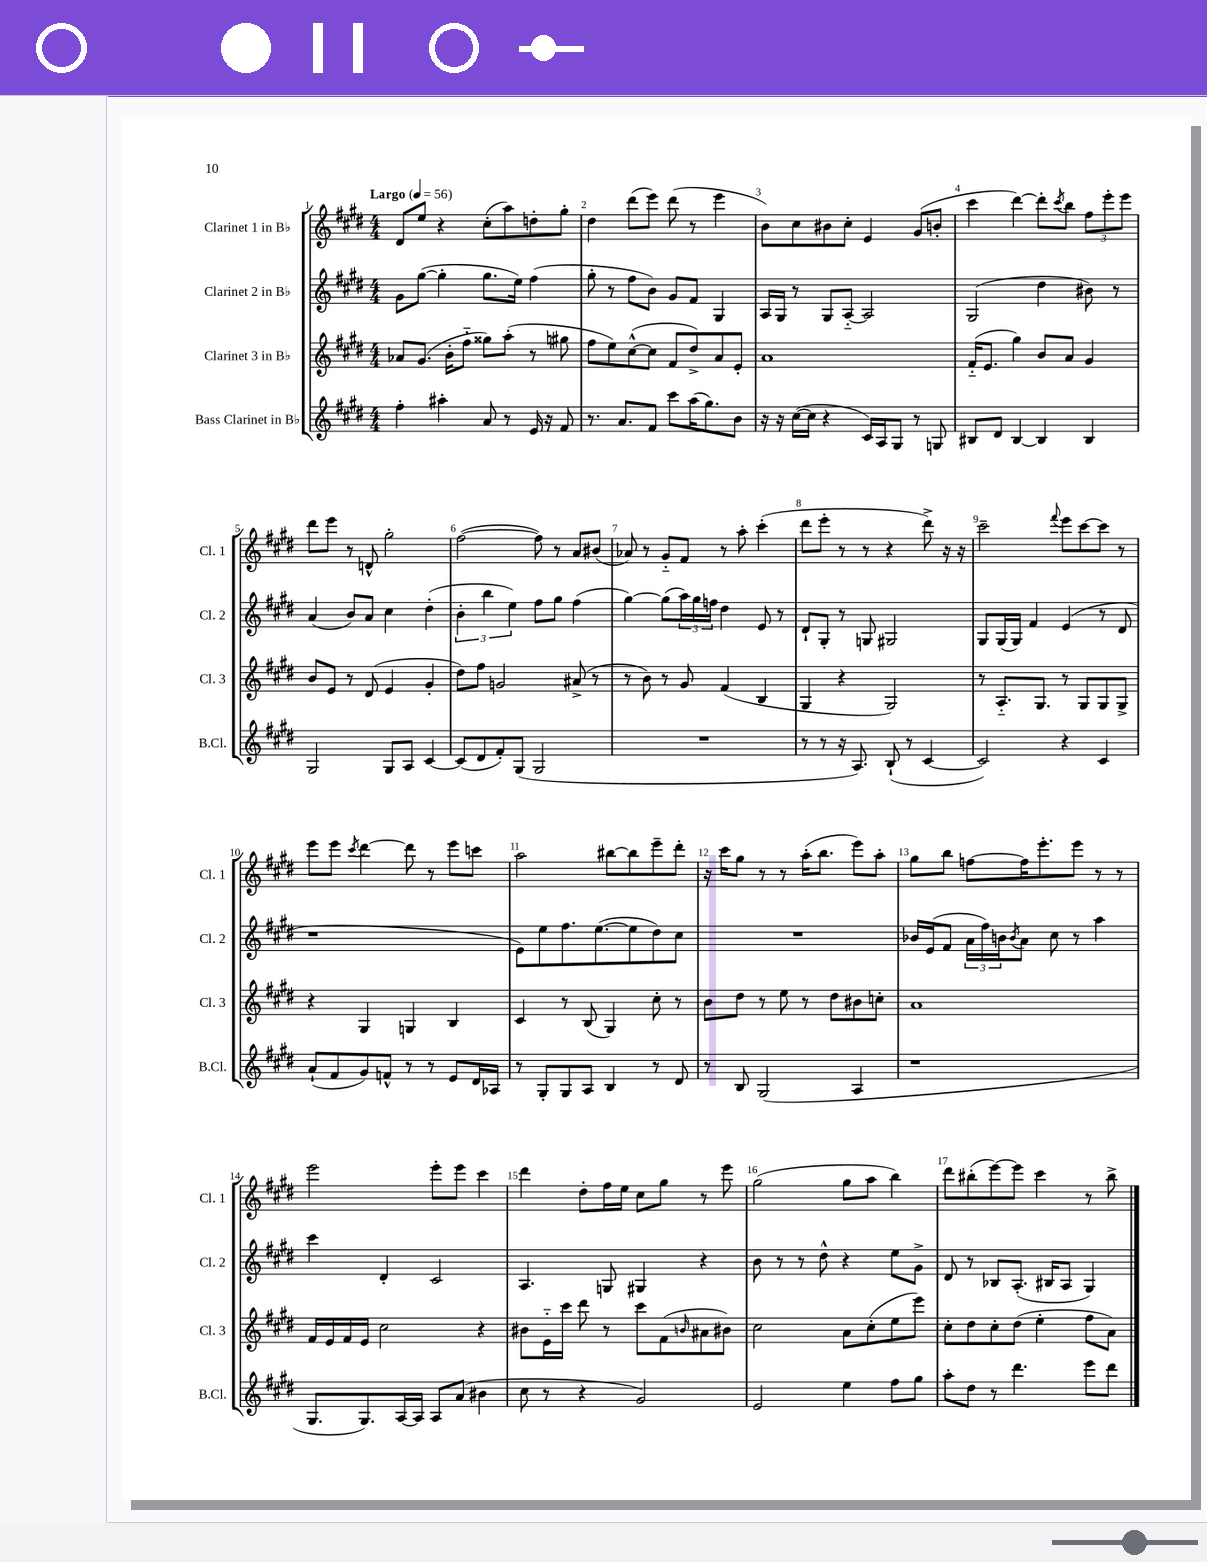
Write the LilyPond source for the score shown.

<<
\new StaffGroup <<
\new Staff = "s0" \with { instrumentName = "Clarinet 1 in Bb" shortInstrumentName = "Cl. 1" } {
    \clef treble \key e \major \numericTimeSignature \time 4/4 \tempo "Largo" 4 = 56
    dis'8 e''8 r4 cis''8-.( a''8) d''8-. gis''8-. |
    dis''4 dis'''8( e'''8) dis'''8( r8 e'''4 |
    b'8) cis''8 bis'8 cis''8-. e'4 gis'8( b'8-. |
    cis'''4 dis'''4~) dis'''8-. \acciaccatura { cis'''8 } b''8 \tuplet 3/2 { fis''8 e'''8-. e'''8 } |
    dis'''8 e'''8 r8 d'8-^ gis''2-. |
    fis''2~( fis''8) r8 a'8 bis'8( |
    aes'8) r8 gis'8-_ fis'8 r8 a''8-. cis'''4-.( |
    dis'''8 e'''8-. r8 r8 r4 dis'''8->) r16 r16 |
    cis'''2-- \appoggiatura { fis'''8 } e'''8 cis'''8~ cis'''8 r8 |
    e'''8 e'''8 \acciaccatura { cis'''8 } dis'''4~ dis'''8 r8 e'''8 c'''8 |
    a''2 bis''8~ bis''8 e'''8-- dis'''8-. |
    r16 cis'''16 gis''8 r8 r8 a''16-.( b''8. e'''8) a''8-. |
    gis''8 b''8 f''8~ f''16 e'''8.-. e'''8 r8 r8 |
    e'''2 e'''8-. e'''8 cis'''4 |
    dis'''4 dis''8-. fis''16 e''16 cis''8 gis''8 r8 e'''8 |
    gis''2( gis''8 a''8 b''4) |
    dis'''8 bis''8-.( e'''8~) e'''8 cis'''4 r8 bis''8-> \bar "|." |
}
\new Staff = "s1" \with { instrumentName = "Clarinet 2 in Bb" shortInstrumentName = "Cl. 2" } {
    \clef treble \key e \major \numericTimeSignature \time 4/4
    gis'8 gis''8~( gis''4-. gis''8. e''16) fis''4( |
    gis''8-. r8 fis''8 b'8) gis'8 fis'8 gis4 |
    a16 gis16 r8 gis8 a8~-_ a2 |
    gis2( dis''4 bis'8) r8 |
    a'4( b'8) a'8 cis''4 dis''4-.( |
    \tuplet 3/2 { b'4-. b''4 e''4) } fis''8 gis''8 fis''4( |
    gis''4~) gis''8( \tuplet 3/2 { a''16) gis''16 f''16 } dis''4 e'8 r8 |
    dis'8-! gis8-. r8 g8 gis2 |
    gis8 gis16( gis16) fis'4 e'4( r8 dis'8 |
    r1 |
    e'8) e''8 fis''8. e''8.~( e''8 dis''8) cis''8 |
    R1 |
    bes'16 e'16( fis'8 \tuplet 3/2 { a'16 fis''16) b'16 } \acciaccatura { b'8 } a'8 cis''8 r8 a''4 |
    cis'''4 dis'4-. cis'2 |
    a4. g8 gis4 r4 |
    b'8 r8 r8 dis''8-^ r4 e''8 gis'8-> |
    dis'8 r8 bes8 a8.-.( bis16 a8 gis4) \bar "|." |
}
\new Staff = "s2" \with { instrumentName = "Clarinet 3 in Bb" shortInstrumentName = "Cl. 3" } {
    \clef treble \key e \major \numericTimeSignature \time 4/4
    aes'8 gis'8.( b'16-. fis''8-_ gisis''8) a''8-.( r8 gis''8 |
    fis''8 e''8) cis''8~-^( cis''8 fis'8 dis''8->) a'8 e'8-. |
    a'1 |
    fis'16-_( e'8. gis''4) b'8 a'8 gis'4 |
    b'8 e'8 r8 dis'8( e'4 gis'4-. |
    dis''8) fis''8 g'2 ais'8->( r8 |
    r8 b'8) r8 gis'8 fis'4( b4 |
    gis4 r4 gis2) |
    r8 a8.-_ gis8. r8 gis8 gis8 gis8-> |
    r4 gis4 g4 b4 |
    cis'4 r8 b8( gis4) cis''8-. r8 |
    b'8 dis''8 r8 e''8 r8 dis''8 bis'8 c''8-. |
    a'1 |
    fis'16 e'16 fis'16 e'16 cis''2 r4 |
    bis'8 e'16-_ cis'''16 dis'''8 r8 cis'''8 fis'8( \grace { b'16 } ais'8 bis'8) |
    cis''2 a'8 cis''8-.( e''8 e'''8) |
    cis''8-. dis''8 cis''8-. dis''8( e''4-. fis''8 a'8) \bar "|." |
}
\new Staff = "s3" \with { instrumentName = "Bass Clarinet in Bb" shortInstrumentName = "B.Cl." } {
    \clef treble \key e \major \numericTimeSignature \time 4/4
    fis''4-. ais''4-. a'8 r8 e'16 r16 fis'8 |
    r8. a'8. fis'8 cis'''8 a''16( gis''8.) b'8 |
    r16 r16 cis''16~( cis''16 r4 cis'16) a16 gis8 r8 g8 |
    bis8 dis'8 bis4~ bis4 bis4 |
    gis2 gis8 a8 cis'4~ |
    cis'8( dis'8 fis'8-.) gis8( gis2 |
    R1 |
    r8 r8 r16 a8.) b8-!( r8 cis'4~ |
    cis'2) r4 cis'4 |
    a'8-!( fis'8 gis'8) f'8-^ r8 r8 e'8 dis'16 aes16 |
    r8 gis8-. gis8 a8 b4 r8 dis'8 |
    r8 b8 gis2( a4 |
    r1 |
    gis8. gis8.) a16~ a16 a8 a'8( bis'4 |
    cis''8 r8 r4 gis'2) |
    e'2 e''4 fis''8 gis''8 |
    a''8-. dis''8 r8 dis'''4. e'''8 dis'''8 \bar "|." |
}
>>
>>
\layout { \context { \Score \override BarNumber.break-visibility = ##(#f #t #t) barNumberVisibility = #all-bar-numbers-visible } }
